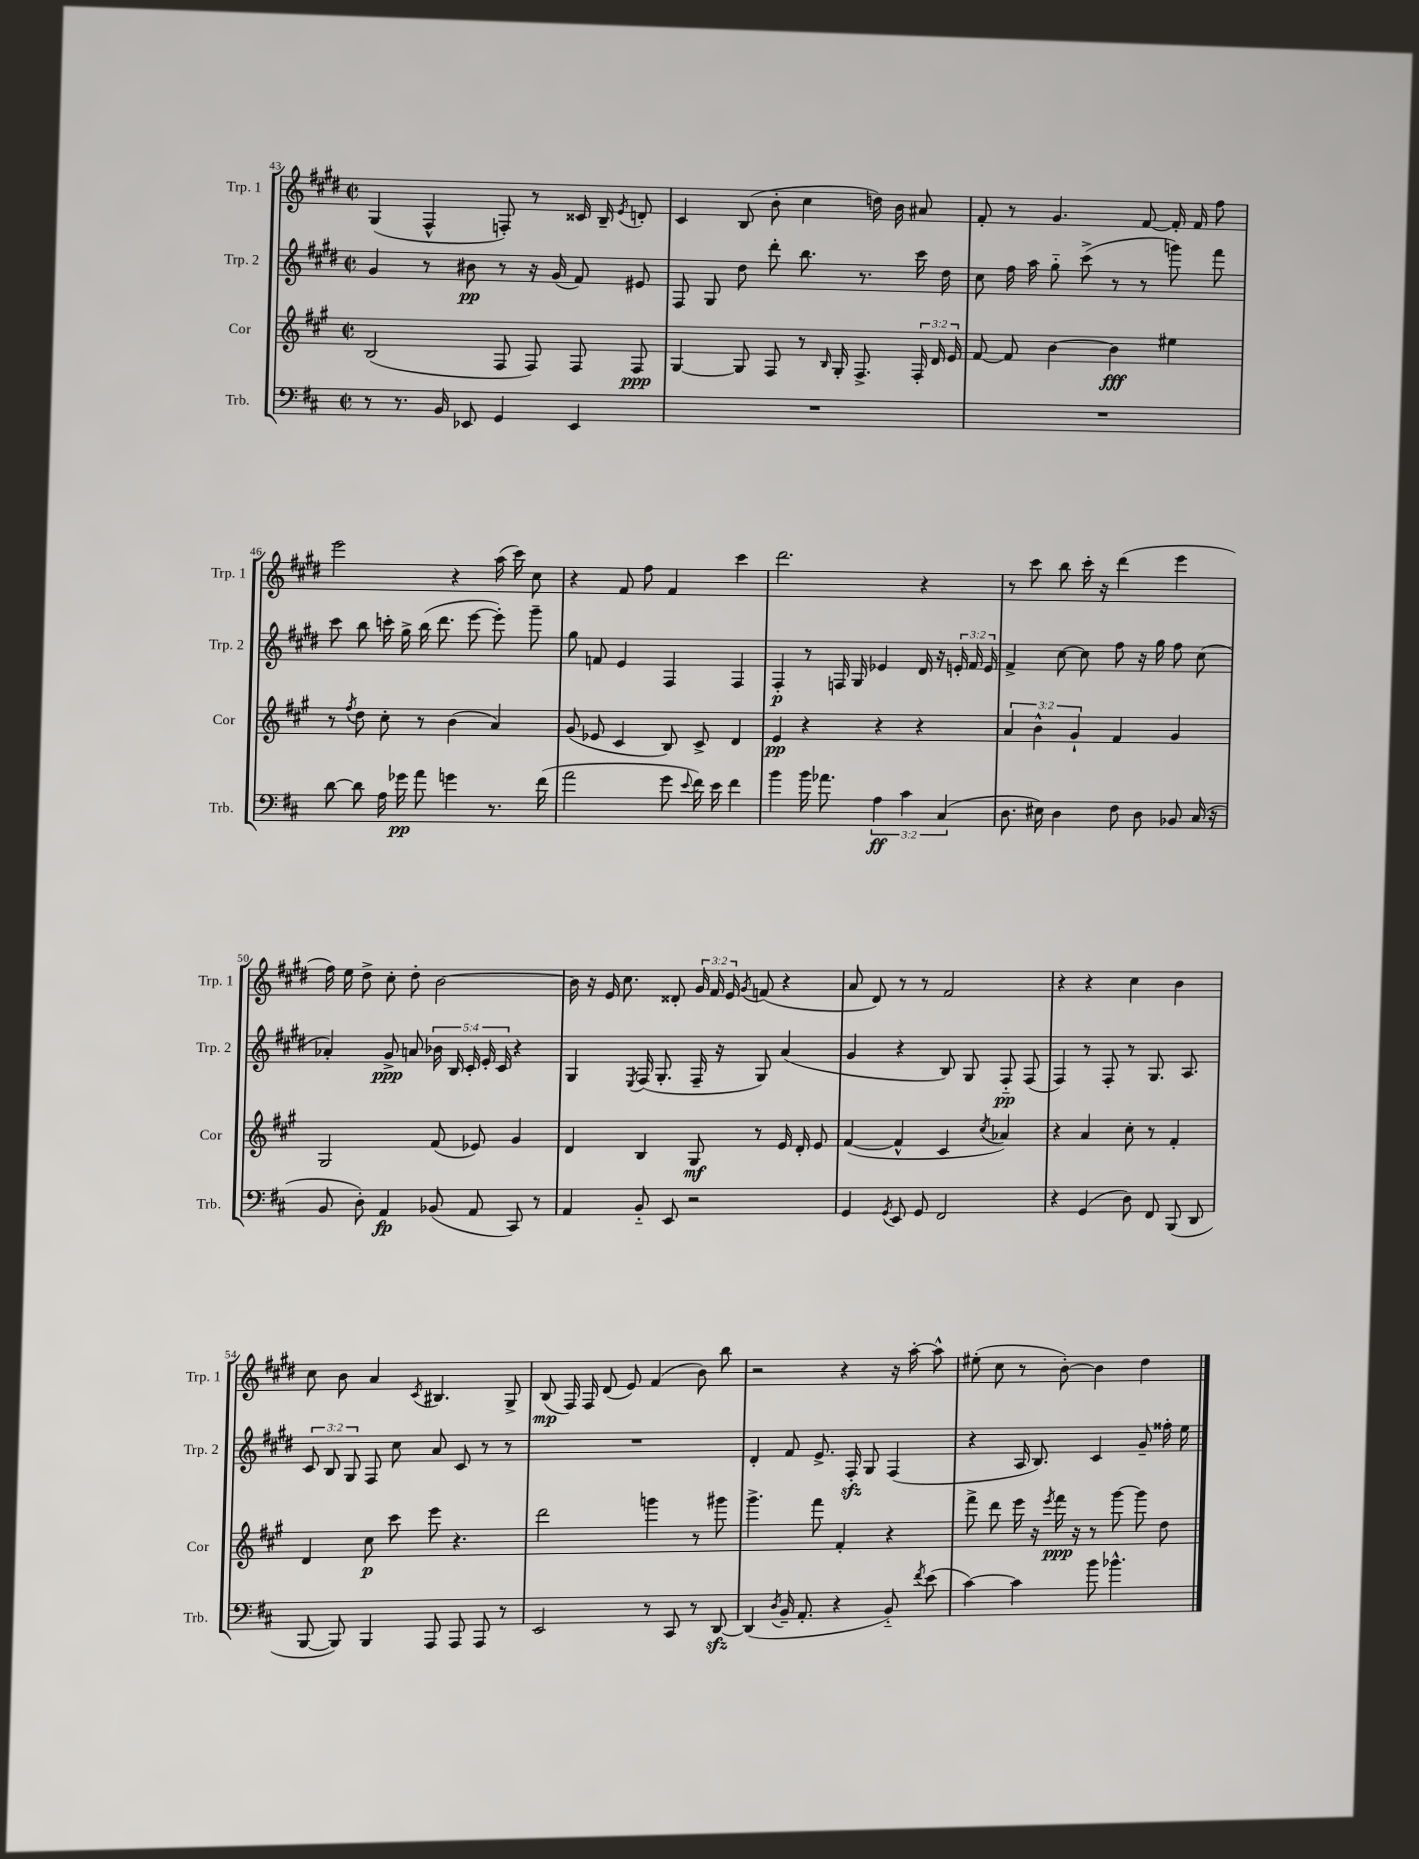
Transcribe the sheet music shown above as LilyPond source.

<<
\new StaffGroup <<
\new Staff = "s0" \with { instrumentName = "Trp. 1" shortInstrumentName = "Trp. 1" } {
    \clef treble \key e \major \defaultTimeSignature \time 2/2 \override Staff.TupletNumber.text = #tuplet-number::calc-fraction-text
    \autoBeamOff gis4( fis4-^ f8-.) r8 cisis'16 b16-- \acciaccatura { e'8 } d'8-. |
    cis'4 b8( b'8-. cis''4 d''16) b'16 ais'8 |
    fis'8-. r8 gis'4. fis'8~ fis'16-. fis'16 fis''8 |
    e'''2 r4 a''16( cis'''16) cis''8 |
    r4 fis'8 fis''8 fis'4 cis'''4 |
    dis'''2. r4 |
    r8 cis'''8 b''8 cis'''16-. r16 dis'''4( e'''4 |
    fis''16) e''16 dis''8-> cis''8-. dis''8-. b'2~ |
    b'16 r16 e'16 cis''8. disis'8-. \tuplet 3/2 { gis'16 fis'16 e'16 } \acciaccatura { gis'8 } f'8( r4 |
    a'8 dis'8) r8 r8 fis'2 |
    r4 r4 cis''4 b'4 |
    cis''8 b'8 a'4 \acciaccatura { cis'8 } bis4. gis8-> |
    b8\mp( fis16) fis16 dis'8( e'8) fis'4( b'8) b''8 |
    r2 r4 r16 a''16~-. a''8-^ |
    eis''8-.( cis''8 r8 b'8~-.) b'4 dis''4 \bar "|." |
}
\new Staff = "s1" \with { instrumentName = "Trp. 2" shortInstrumentName = "Trp. 2" } {
    \clef treble \key e \major \defaultTimeSignature \time 2/2 \override Staff.TupletNumber.text = #tuplet-number::calc-fraction-text
    \autoBeamOff gis'4 r8 bis'8\pp r8 r16 gis'16( fis'8) eis'8 |
    fis8 gis8 dis''8 dis'''8-. b''8. r8. cis'''16 dis''16 |
    cis''8 fis''16 a''16 gis''8-_ cis'''8->( r8 r8 g'''8) fis'''8 |
    cis'''8 b''8 c'''16-. gis''16-> b''16( dis'''8. e'''8~ e'''8-.) gis'''8-- |
    gis''8 f'8 e'4 fis4 fis4 |
    fis4-.\p r8 f16 gis16 ees'4 dis'16 r16 \tuplet 3/2 { e'16-. fis'16 e'16 } |
    fis'4-> cis''8~ cis''8 fis''8 r16 gis''16 fis''8 cis''8( |
    aes'4-.) gis'8->\ppp a'8 \tuplet 5/4 { bes'16 b16 cis'16-. e'16-. cis'16 } r4 |
    gis4 \acciaccatura { e8 } fis16( gis8.-. fis16-- r16 gis8) a'4( |
    gis'4 r4 b8) gis8 fis8-_\pp fis8( |
    fis4) r8 fis8-. r8 gis8. a8. |
    \tuplet 3/2 { cis'8 b8 gis8 } fis8 cis''8 a'8 cis'8 r8 r8 |
    R1 |
    dis'4-. fis'8 e'8.-> fis16-.\sfz gis8 fis4( |
    r4 a16 b8.) cis'4 gis'8-- fisis''16-. e''16 \bar "|." |
}
\new Staff = "s2" \with { instrumentName = "Cor" shortInstrumentName = "Cor" } {
    \clef treble \key a \major \defaultTimeSignature \time 2/2 \override Staff.TupletNumber.text = #tuplet-number::calc-fraction-text
    \autoBeamOff b2( fis8 fis8) fis8 fis8\ppp |
    gis4~ gis8 fis8 r8 \grace { b16 } gis16-. fis8.-> \tuplet 3/2 { fis16-. d'16 e'16 } |
    fis'8~ fis'8 b'4~ b'4\fff eis''4 |
    r8 \acciaccatura { fis''8 } d''8 cis''8-. r8 b'4( a'4) |
    gis'8( ees'8 cis'4 b8) cis'8-> d'4 |
    e'4\pp r4 r4 r4 |
    \tuplet 3/2 { a'4 b'4-^ gis'4-! } fis'4 gis'4 |
    gis2 fis'8( ees'8) gis'4 |
    d'4 b4 gis8\mf r8 e'16 d'16-. e'8 |
    fis'4~( fis'4-^ cis'4 \acciaccatura { cis''8 } aes'4) |
    r4 a'4 cis''8-. r8 fis'4-. |
    d'4 cis''8\p cis'''8 e'''8 r4. |
    d'''2 g'''4 r8 gis'''8 |
    gis'''4.-> fis'''8 fis'4-. r4 |
    fis'''8-> d'''8 e'''16 r16 \acciaccatura { e'''8 } fis'''16\ppp r16 r8 gis'''8~ gis'''8 d''8 \bar "|." |
}
\new Staff = "s3" \with { instrumentName = "Trb." shortInstrumentName = "Trb." } {
    \clef bass \key d \major \defaultTimeSignature \time 2/2 \override Staff.TupletNumber.text = #tuplet-number::calc-fraction-text
    \autoBeamOff r8 r8. b,16 ees,8 g,4 ees,4 |
    R1 |
    R1 |
    d'8~ d'8 a16 ges'16\pp a'8 g'4 r8. fis'16( |
    a'2 g'8 \appoggiatura { e'8 } fis'16) e'16 fis'4 |
    b'4 b'16 aes'8. \tuplet 3/2 { a4\ff cis'4 cis4( } |
    d8. eis16) d4 fis8 d8 bes,8 cis16( r16 |
    b,8 d8-.) a,4\fp bes,8( a,8 cis,8) r8 |
    a,4 b,8-_ e,8 r2 |
    g,4 \acciaccatura { g,8 } e,8 g,8 fis,2 |
    r4 g,4( d8) fis,8 b,,8( d,8 |
    b,,8~ b,,8) b,,4 a,,8 a,,8 a,,8 r8 |
    e,2 r8 cis,8 r8 d,8~\sfz |
    d,4( \acciaccatura { d8 } b,16-- a,8.-. r4 b,8-_) \acciaccatura { fis'8 } e'8( |
    cis'4~) cis'4 b'8 bes'4.-^ \bar "|." |
}
>>
>>
\layout { \context { \Score currentBarNumber = #43 } }
